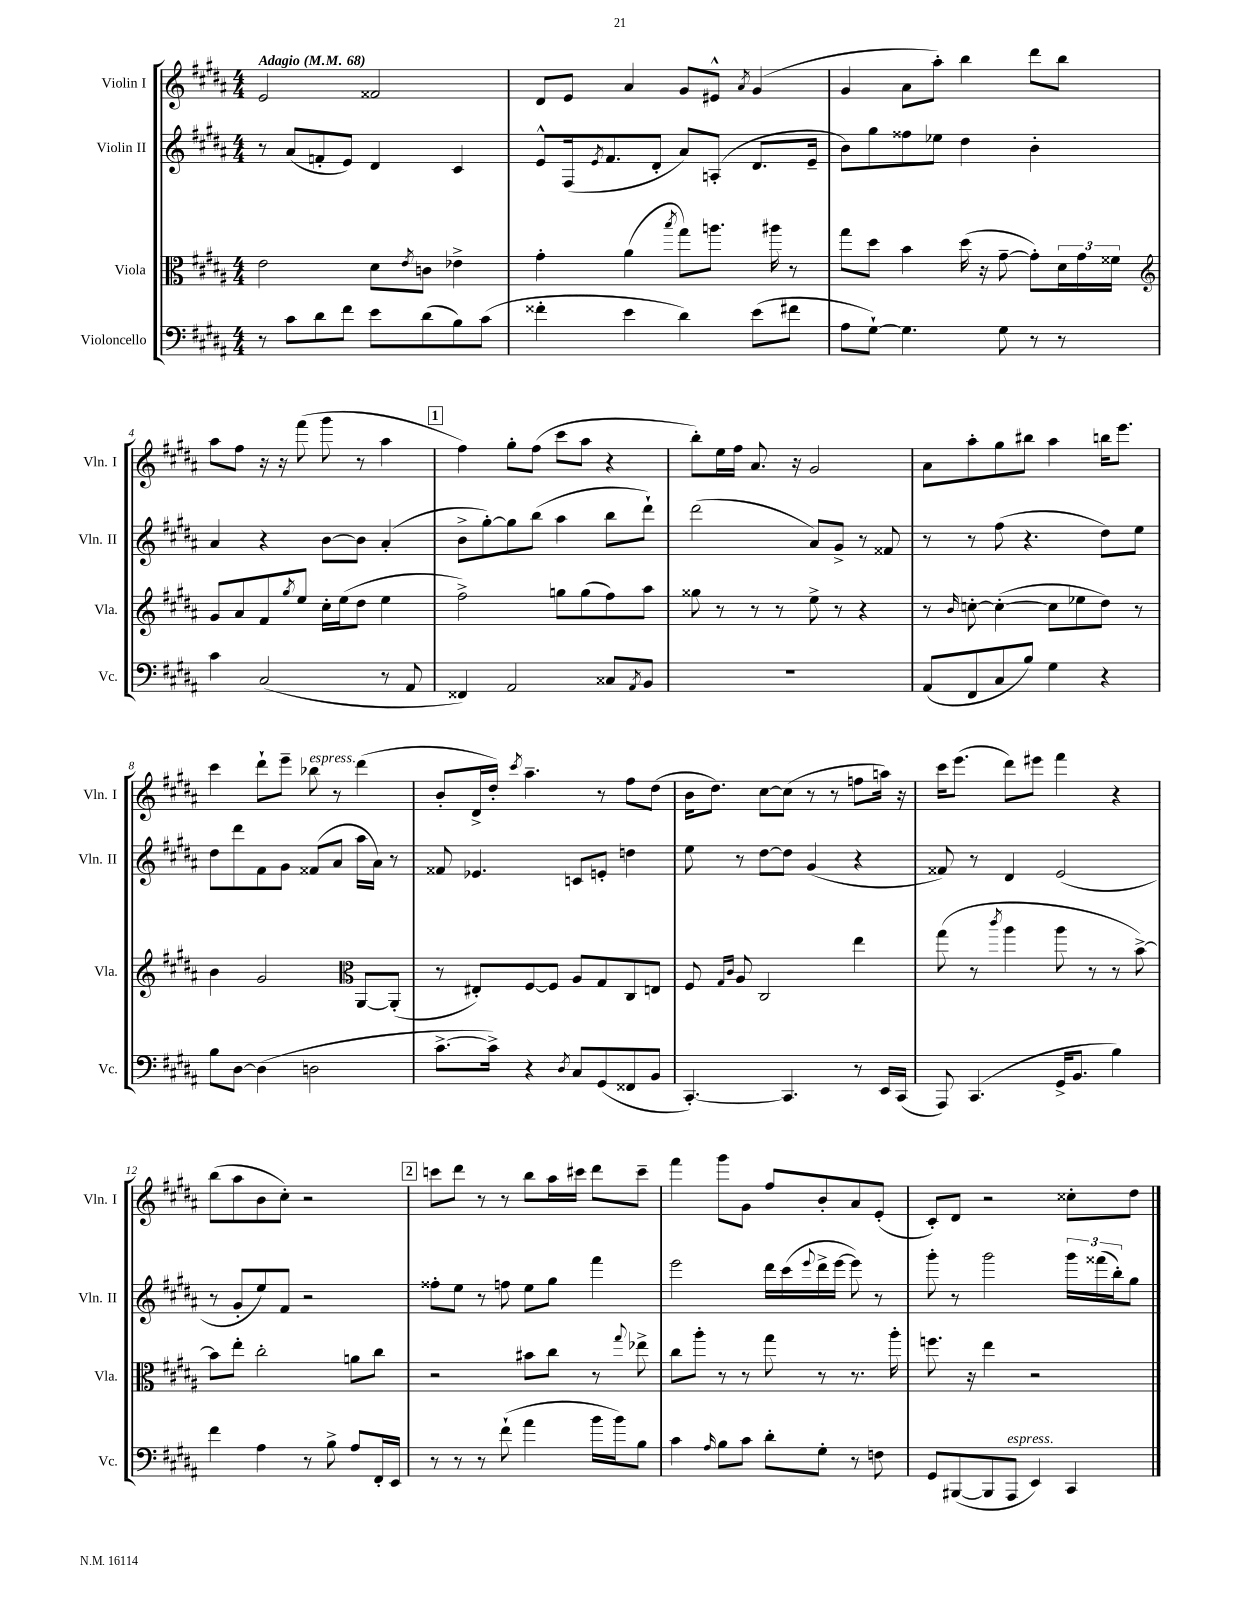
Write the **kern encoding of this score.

**kern	**kern	**kern	**kern
*staff4	*staff3	*staff2	*staff1
*clefF4	*clefC3	*clefG2	*clefG2
*k[f#c#g#d#a#]	*k[f#c#g#d#a#]	*k[f#c#g#d#a#]	*k[f#c#g#d#a#]
*M4/4	*M4/4	*M4/4	*M4/4
*MM68	*MM68	*MM68	*MM68
8r	2e\	8r	2e/
8c#\L	.	(8a#/L	.
8d#\	.	8f'/	.
8f#\J	.	8e/J)	.
8e\L	8d#\L	4d#/	2f##/
.	8qe/	.	.
(8d#\	8c\J	.	.
8B\)	4e-^\	4c#/	.
(8c#\J	.	.	.
=	=	=	=
4f##'\	4g#'\	8e^^/L	8d#/L
.	.	(16F#/k	8e/J
.	.	8qe/	.
.	.	8.f#/	.
4e\	(4a#\	.	4a#/
.	.	8d#'/J	.
.	8qbb/	.	.
4d#\)	8gg#\L)	8a#/L)	8g#/L
.	8.aa\J	(8A'/J	8e#^^/J
.	.	.	8qa#/
(8e\L	.	8.d#/L	(4g#/
.	16aa#\	.	.
8f#\J	8r	.	.
.	.	16e~/Jk	.
=	=	=	=
8A#\L	8gg#\L	8b\L)	4g#/
[8G#`\J)	8dd#\J	8gg#\	.
4.G#\]	4b\	8ff##\	8a#\L
.	.	8ee-\J	8aa#'\J)
.	(16dd#\	4dd#\	4bb\
.	16r	.	.
8G#\	[8g#~\	.	.
8r	8g#'\]L)	4b'\	8ddd#\L
8r	24d#\L	.	8bb\J
.	24g#\	.	.
.	24f##\JJ	.	.
=	=	=	=
*	*clefG2	*	*
4c#\	8g#/L	4a#/	8aa#\L
.	8a#/	.	8ff#\J
(2C#/	8f#/	4r	16r
.	.	.	16r
.	8qgg#/	.	.
.	8ee/J	.	(8fff#\
.	16cc#'\LL	[8b\L	8ggg#\
.	(16ee\J	.	.
.	8dd#\J	8b\]J	8r
8r	4ee\	(4a#'/	4aa#\
8AA#/	.	.	.
=	=	=	=
4FF##/)	2ff#^\)	8b^\L	4ff#\)
.	.	[8gg#'\)	.
2AA#/	.	8gg#\]	8gg#'\L
.	.	(8bb\J	(8ff#\J
.	8gg\L	4aa#\	8ccc#\L
.	(8gg\	.	8aa#\J
8C##/L	8ff#\)	8bb\L	4r
8qAA#/	.	.	.
8BB/J	8aa#\J	8ddd#`\J)	.
=	=	=	=
1r	8gg##\	(2ddd#\	8bb'\L)
.	8r	.	16ee\L
.	.	.	16ff#\JJ
.	8r	.	8.a#/
.	8r	.	.
.	.	.	16r
.	8ee^\	8a#/L)	2g#/
.	8r	8g#^/J	.
.	4r	8r	.
.	.	8f##/	.
=	=	=	=
(8AA#/L	8r	8r	8a#\L
.	16qqb/	.	.
8FF#/	[8cc'\	8r	8aa#'\
8C#/	(4cc'\_	(8ff#\	8gg#\
8B/J)	.	4.r	8bb#\J
4G#\	8cc\]L	.	4aa#\
.	8ee-\	.	.
4r	8dd#\J)	8dd#\L)	16bb\LK
.	.	.	8.eee\J
.	8r	8ee\J	.
=	=	=	=
8B\L	4b\	8dd#\L	4ccc#\
[8D#\J	.	8ddd#\	.
(4D#\]	2g#/	8f#\	8ddd#`\L
.	.	8g#\J	8eee~\J
2D\	.	(8f##/L	8bb-\
.	.	8a#/J	8r
*	*clefC3	*	*
.	[8AA#/L	16aa#\LL	(4ddd#\
.	.	16a#\JJ)	.
.	(8AA#'/]J	8r	.
=	=	=	=
[8.c#^\L	8r	8f##/	8b'/L
.	8E#'/L)	4.e-/	16d#^/L
16c#^\]Jk)	.	.	16dd#'/JJ)
.	.	.	8qccc#/
4r	[8F#/	.	4.aa#~\
.	8F#/]J	.	.
8qD#/	.	.	.
8C#/L	8A#/L	8c/L	.
(8GG#/	8G#/	8e'/J	8r
8FF##/	8C#/	4dd\	8ff#\L
8BB/J	8E/J	.	(8dd#\J
=	=	=	=
[4.CC#'/)	8F#/	8ee\	16b\LK
.	.	.	8.dd#\J)
.	16qqG#/LL	.	.
.	16qqc#/JJ	.	.
.	8A#/	8r	.
.	2C#/	[8dd#\L	[8cc#\L
4.CC#/]	.	8dd#\]J	(8cc#\]J
.	.	(4g#/	8r
.	.	.	8r
8r	4ee\	4r	8ff\L
16EE/LL	.	.	16aa\Jk)
(16CC#/JJ	.	.	16r
=	=	=	=
8AAA#/)	(8gg#\	8f##/)	16ccc#\LK
.	.	.	(8.eee\J
(4.CC#/	8r	8r	.
.	8qccc#/	.	.
.	4aa#\	4d#/	8ddd#\L)
.	.	.	8eee#\J
16GG#^/LK	8aa#\	(2e/	4fff#\
8.BB/J	.	.	.
.	8r	.	.
4B\)	8r	.	4r
.	[8b^\)	.	.
=	=	=	=
4f#\	8b\]L	8r	(8bb\L
.	8ee'\J	8g#'/L	8aa#\
4A#\	2cc#'\	8ee/)	8b\
.	.	8f#/J	8cc#'\J)
8r	.	2r	2r
8B^\	.	.	.
8A#/L	8a\L	.	.
16FF#'/L	8cc#\J	.	.
16EE/JJ	.	.	.
=	=	=	=
8r	2r	8ff##'\L	8ccc\L
8r	.	8ee\J	8ddd#\J
8r	.	8r	8r
(8f#`\	.	8ff\	8r
4a#\	8b#\L	8ee\L	8bb\L
.	8cc#\J	8gg#\J	16aa#\L
.	.	.	16ccc#\JJ
16b\LL	8r	4fff#\	8ddd#\L
16b\J)	.	.	.
.	8qqgg#/	.	.
8B\J	8ee-^\	.	8ccc#~\J
=	=	=	=
4c#\	8cc#\L	2eee\	4fff#\
.	8aa#'\J	.	.
16qqA#/	.	.	.
8B\L	8r	.	8ggg#\L
8c#\J	8r	.	8g#\J
8d#'\L	8gg#\	16ddd#\LL	8ff#/L
.	.	(16ccc#\	.
.	.	8qqeee/	.
8G#'\J	8r	16ddd#^\	8b'/
.	.	[16eee\JJ	.
8r	8.r	8eee\])	8a#/
8F\	.	8r	(8e'/J
.	16aa#'\	.	.
=	=	=	=
8GG#/L	8.ff\	8ggg#'\	8c#'/L)
([8BBB#/	.	8r	8d#/J
.	16r	.	.
8BBB#/]	4ee\	2ggg#\	2r
8AAA#/J	.	.	.
4EE/)	2r	.	.
4CC#/	.	24ggg#\LL	8cc##'\L
.	.	(24fff##\	.
.	.	24bb'\J)	.
.	.	8gg#\J	8dd#\J
==	==	==	==
*-	*-	*-	*-
